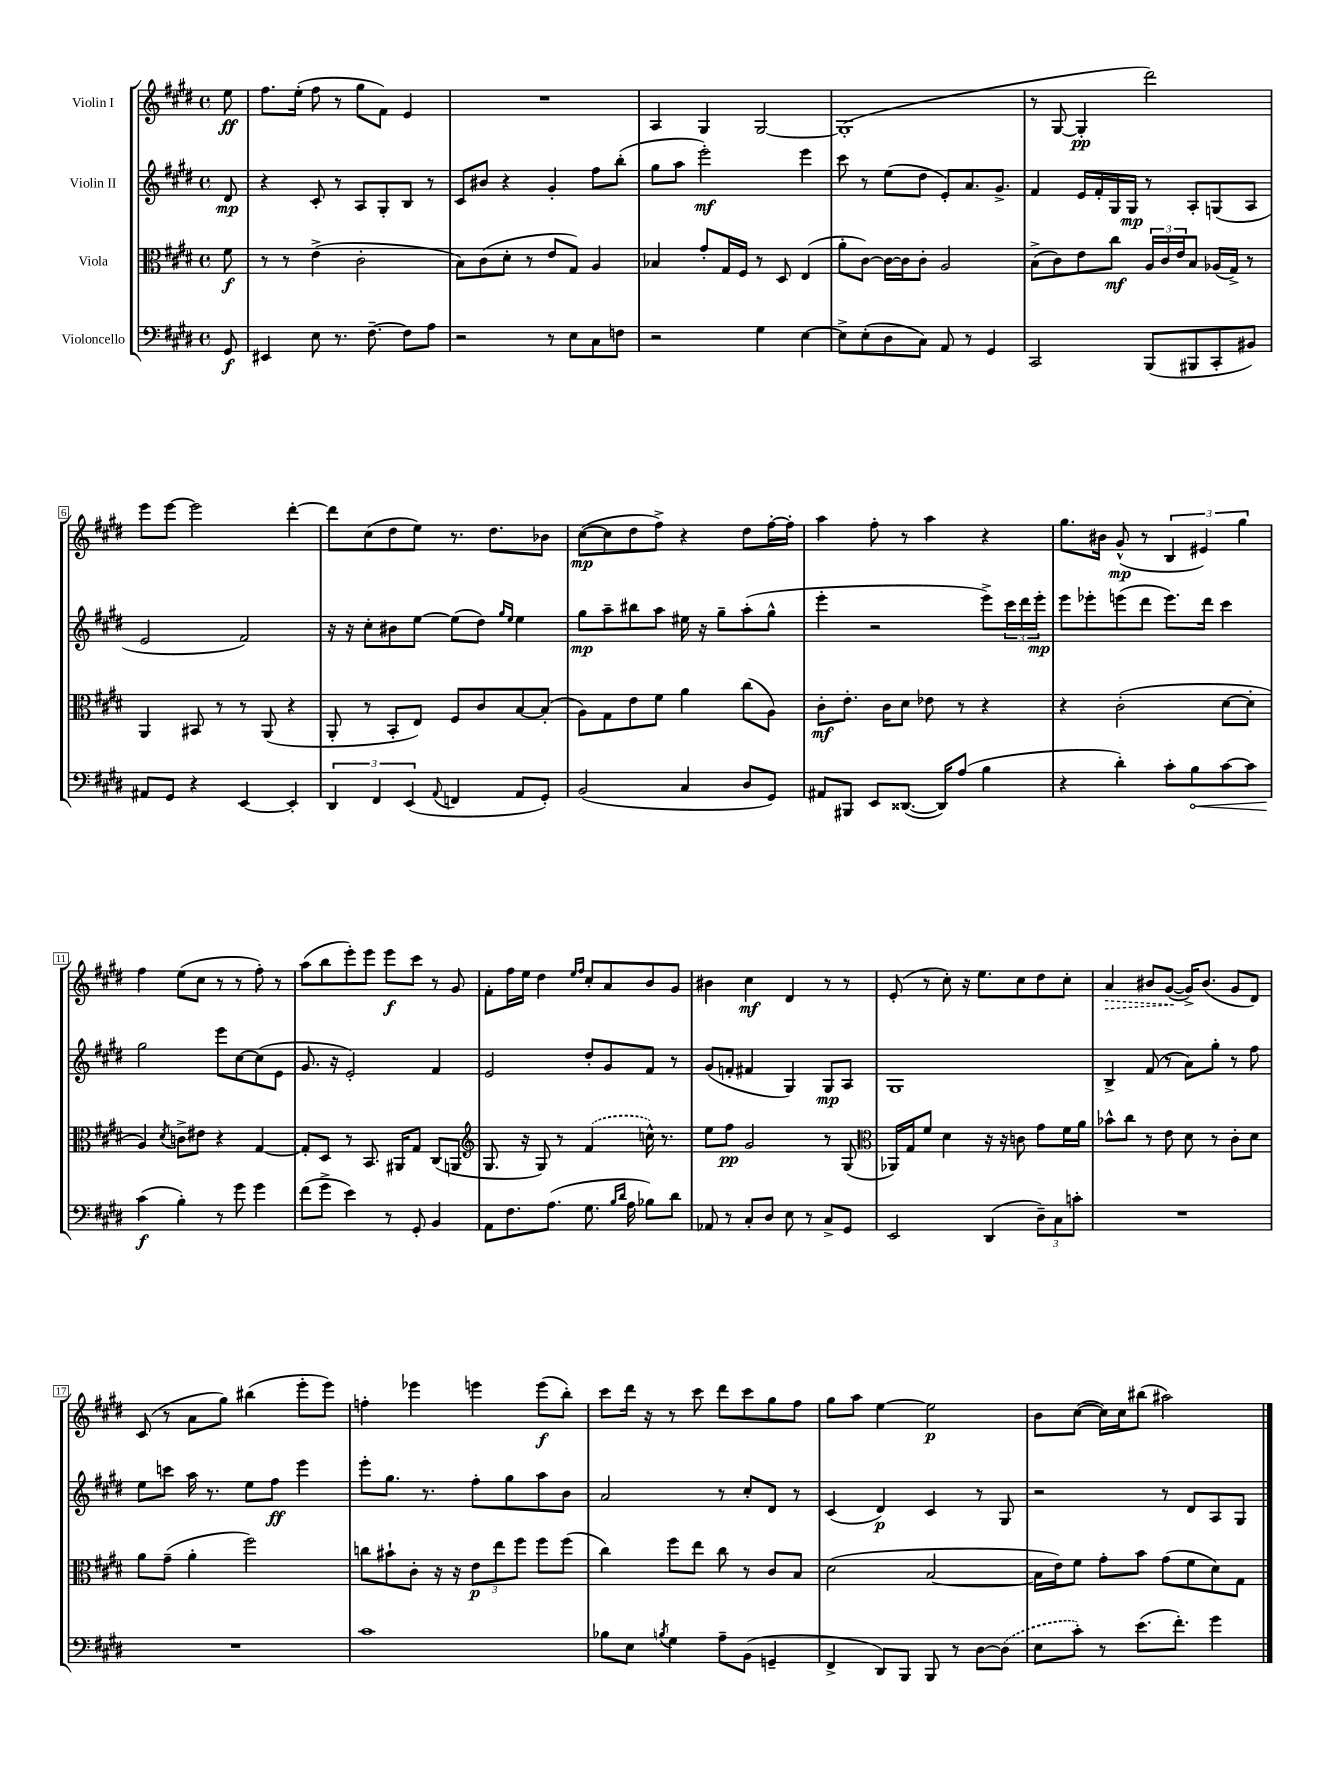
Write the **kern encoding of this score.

**kern	**dynam	**kern	**dynam	**kern	**dynam	**kern	**dynam
*part4	*part4	*part3	*part3	*part2	*part2	*part1	*part1
*staff4	*staff4	*staff3	*staff3	*staff2	*staff2	*staff1	*staff1
*I"Violoncello	*	*I"Viola	*	*I"Violin II	*	*I"Violin I	*
*clefF4	*	*clefC3	*	*clefG2	*	*clefG2	*
*k[f#c#g#d#]	*	*k[f#c#g#d#]	*	*k[f#c#g#d#]	*	*k[f#c#g#d#]	*
*M4/4	*	*M4/4	*	*M4/4	*	*M4/4	*
*met(c)	*	*met(c)	*	*met(c)	*	*met(c)	*
=	=	=	=	=	=	=	=
8GG#/	f	8f#\	f	8d#/	mp	8ee\	ff
=1	=1	=1	=1	=1	=1	=1	=1
4EE#X/	.	8r	.	4r	.	8.ff#\L	.
.	.	8r	.	.	.	.	.
.	.	.	.	.	.	(16ee'\Jk	.
8E\	.	(4e^\	.	8c#'/	.	8ff#\	.
8.r	.	.	.	8r	.	8r	.
.	.	2c#'\	.	8A/L	.	8gg#\L	.
[8.F#~\	.	.	.	.	.	.	.
.	.	.	.	8G#'/	.	8f#\J)	.
8F#\L]	.	.	.	8B/J	.	4e/	.
8A\J	.	.	.	8r	.	.	.
=2	=2	=2	=2	=2	=2	=2	=2
2r	.	8B\L)	.	8c#/L	.	1r	.
.	.	(8c#\	.	8b#X/J	.	.	.
.	.	8d#'\J	.	4r	.	.	.
.	.	8r	.	.	.	.	.
8r	.	8e/L	.	4g#'/	.	.	.
8E\L	.	8G#/J)	.	.	.	.	.
8C#\	.	4A/	.	8ff#\L	.	.	.
8Fn\J	.	.	.	(8bb'\J	.	.	.
=3	=3	=3	=3	=3	=3	=3	=3
2r	.	4B-X/	.	8gg#\L	.	4A/	.
.	.	.	.	8aa\J	.	.	.
.	.	8g#'/L	.	2eee'\)	mf	4G#/	.
.	.	16G#/L	.	.	.	.	.
.	.	16F#/JJ	.	.	.	.	.
4G#\	.	8r	.	.	.	[2G#/	.
.	.	8D#/	.	.	.	.	.
[4E\	.	(4E/	.	4eee\	.	.	.
=4	=4	=4	=4	=4	=4	=4	=4
8E^\L]	.	8a'\L	.	8ccc#\	.	(1G#']	.
(8E'\	.	[8c#\J)	.	8r	.	.	.
8D#\	.	16c#\LL_	.	(8ee\L	.	.	.
.	.	16c#\J]	.	.	.	.	.
8C#\J)	.	8c#'\J	.	8dd#\J	.	.	.
8AA/	.	2A/	.	8e'/L)	.	.	.
8r	.	.	.	8.a/	.	.	.
4GG#/	.	.	.	.	.	.	.
.	.	.	.	8.g#^/J	.	.	.
=5	=5	=5	=5	=5	=5	=5	=5
2CC#/	.	(8B^\L	.	4f#/	.	8r	.
.	.	8c#\)	.	.	.	[8G#/	.
.	.	8e\	.	16e/LL	.	4G#'/]	pp
.	.	.	.	16f#'/	.	.	.
.	.	8cc#\J	mf	16G#/	.	.	.
.	.	.	.	16G#/JJ	mp	.	.
(8BBB/L	.	24A/LL	.	8r	.	2ddd#\)	.
.	.	24c#/	.	.	.	.	.
.	.	24e/J	.	.	.	.	.
8BBB#X/	.	8B/J	.	8A'/L	.	.	.
8CC#'/	.	(16A-X/LL	.	(8Gn/	.	.	.
.	.	16G#^/JJ)	.	.	.	.	.
8BB#X/J)	.	8r	.	8A/J	.	.	.
!!LO:LB:g=z
=6	=6	=6	=6	=6	=6	=6	=6
8AA#X/L	.	4AA/	.	2e/	.	8eee\L	.
8GG#/J	.	.	.	.	.	[8eee\J	.
4r	.	8BB#X/	.	.	.	2eee\]	.
.	.	8r	.	.	.	.	.
[4EE/	.	8r	.	2f#/)	.	.	.
.	.	(8AA/	.	.	.	.	.
4EE'/]	.	4r	.	.	.	[4ddd#'\	.
=7	=7	=7	=7	=7	=7	=7	=7
6DD#/	.	8AA'/	.	16r	.	8ddd#\L]	.
.	.	.	.	16r	.	.	.
.	.	8r	.	8cc#'\L	.	(8cc#\	.
6FF#/	.	.	.	.	.	.	.
.	.	8BB'/L	.	8b#X\	.	8dd#\	.
(6EE/	.	.	.	.	.	.	.
.	.	8E/J)	.	[8ee\J	.	8ee\J)	.
8qqAA/	.	.	.	.	.	.	.
4FFn/	.	8F#/L	.	(8ee\L]	.	8.r	.
.	.	8c#/	.	8dd#\J)	.	.	.
.	.	.	.	.	.	8.dd#\L	.
.	.	.	.	16qqgg#/LL	.	.	.
.	.	.	.	16qqee/JJ	.	.	.
8AA/L	.	[8B/	.	4ee\	.	.	.
8GG#'/J)	.	(8B'/J]	.	.	.	8b-X\J	.
=8	=8	=8	=8	=8	=8	=8	=8
(2BB/	.	8A\L)	.	8gg#\L	mp	([8cc#\L	mp
.	.	8G#\	.	8aa~\	.	8cc#\]	.
.	.	8e\	.	8bb#X\	.	8dd#\	.
.	.	8f#\J	.	8aa\J	.	8ff#^\J)	.
4C#/	.	4a\	.	16ee#X\	.	4r	.
.	.	.	.	16r	.	.	.
.	.	.	.	8gg#~\L	.	.	.
8D#/L	.	(8cc#\L	.	(8aa'\	.	8dd#\L	.
8GG#/J)	.	8A\J)	.	8gg#^^\J	.	[16ff#'\L	.
.	.	.	.	.	.	16ff#'\JJ]	.
=9	=9	=9	=9	=9	=9	=9	=9
8AA#X/L	.	8c#'\L	mf	4eee'\	.	4aa\	.
8BBB#X/J	.	8.e'\J	.	.	.	.	.
8EE/L	.	.	.	2r	.	8ff#'\	.
.	.	16c#\KL	.	.	.	.	.
([8.DD##X/J	.	8d#\J	.	.	.	8r	.
.	.	8e-X\	.	.	.	4aa\	.
16DD##/KL])	.	.	.	.	.	.	.
(8A/J	.	8r	.	.	.	.	.
4B\	.	4r	.	8eee^\L)	.	4r	.
.	.	.	.	24ccc#\L	.	.	.
.	.	.	.	24ddd#\	.	.	.
.	.	.	.	24eee'\JJ	mp	.	.
=10	=10	=10	=10	=10	=10	=10	=10
4r	.	4r	.	8eee\L	.	8.gg#\L	.
.	.	.	.	8eee-X'\	.	.	.
.	.	.	.	.	.	16b#X\Jk	.
4d#'\)	.	(2c#'\	.	(8eeen\	.	(8g#^^/	mp
.	.	.	.	8ddd#\J	.	8r	.
8c#'\L	.	.	.	8.eee\L)	.	6B/	.
!	!LO:HP:b	!	!	!	!	!	!
8B\	<	.	.	.	.	.	.
.	.	.	.	.	.	6e#X/)	.
.	.	.	.	16ddd#\Jk	.	.	.
[8c#\	.	[8d#\L	.	4ccc#\	.	.	.
.	.	.	.	.	.	6gg#\	.
8c#\J]	.	8d#'\J]	.	.	.	.	.
!!LO:LB:g=z
=11	=11	=11	=11	=11	=11	=11	=11
(4c#\	f	4A/)	.	2gg#\	.	4ff#\	.
.	.	8qd#/	.	.	.	.	.
4B'\)	[	8cn^\L	.	.	.	(8ee\L	.
.	.	8e#X\J	.	.	.	8cc#\J	.
8r	.	4r	.	8eee\L	.	8r	.
8g#\	.	.	.	[8cc#\	.	8r	.
4g#\	.	[4G#/	.	(8cc#\]	.	8ff#'\)	.
.	.	.	.	8e\J	.	8r	.
=12	=12	=12	=12	=12	=12	=12	=12
(8f#\L	.	8G#'/L]	.	8.g#/	.	(8aa\L	.
8g#^\J	.	8D#/J	.	.	.	8bb\	.
.	.	.	.	16r	.	.	.
4e\)	.	8r	.	2e'/)	.	8eee'\)	.
.	.	8.BB/	.	.	.	8eee\J	.
8r	.	.	.	.	.	8eee\L	f
.	.	16AA#X/KL	.	.	.	.	.
8GG#'/	.	8G#/J	.	.	.	8ccc#\J	.
4BB/	.	(8C#/L	.	4f#/	.	8r	.
.	.	8AAn/J	.	.	.	8g#/	.
=13	=13	=13	=13	=13	=13	=13	=13
*	*	*clefG2	*	*	*	*	*
8AA\L	.	8.G#/	.	2e/	.	8f#'\L	.
8.F#\	.	.	.	.	.	16ff#\L	.
.	.	16r	.	.	.	16ee\JJ	.
.	.	8G#/)	.	.	.	4dd#\	.
(8.A\J	.	.	.	.	.	.	.
.	.	8r	.	.	.	.	.
.	.	.	.	.	.	16qqee/LL	.
.	.	.	.	.	.	16qqff#/JJ	.
8.G#\	.	(4f#/	.	8dd#'/L	.	8cc#'/L	.
.	.	.	.	8g#/	.	8a/	.
16qqB/LL	.	.	.	.	.	.	.
16qqd#/JJ	.	.	.	.	.	.	.
16A\	.	.	.	.	.	.	.
8B-X\L)	.	16ccn^^\)	.	8f#/J	.	8b/	.
.	.	8.r	.	.	.	.	.
8d#\J	.	.	.	8r	.	8g#/J	.
=14	=14	=14	=14	=14	=14	=14	=14
8AA-X/	.	8ee\L	.	(8g#/L	.	4b#X\	.
8r	.	8ff#\J	pp	8fn'/J	.	.	.
8C#'/L	.	2g#/	.	4f#X/	.	4cc#\	mf
8D#/J	.	.	.	.	.	.	.
8E\	.	.	.	4G#/)	.	4d#/	.
8r	.	.	.	.	.	.	.
8C#^/L	.	8r	.	8G#/L	mp	8r	.
8GG#/J	.	(8G#/	.	8A/J	.	8r	.
=15	=15	=15	=15	=15	=15	=15	=15
*	*	*clefC3	*	*	*	*	*
2EE/	.	16AA-X/LL)	.	1G#	.	(8e'/	.
.	.	16G#/J	.	.	.	.	.
.	.	8f#/J	.	.	.	8r	.
.	.	4d#\	.	.	.	8cc#'\)	.
.	.	.	.	.	.	16r	.
.	.	.	.	.	.	8.ee\L	.
(4DD#/	.	16r	.	.	.	.	.
.	.	16r	.	.	.	.	.
.	.	8cn\	.	.	.	8cc#\	.
12D#~\L)	.	8g#\L	.	.	.	8dd#\	.
12C#\	.	.	.	.	.	.	.
.	.	16f#\L	.	.	.	8cc#'\J	.
12cn'\J	.	.	.	.	.	.	.
.	.	16a\JJ	.	.	.	.	.
=16	=16	=16	=16	=16	=16	=16	=16
!	!	!	!	!	!	!	!LO:HP:b
1r	.	8b-X^^\L	.	4B^/	.	4a/	>
.	.	8cc#\J	.	.	.	.	.
.	.	8r	.	(8f#/	.	8b#X/L	.
.	.	8e\	.	8r	.	([8g#/J	.
.	.	8d#\	.	8a\L)	.	16g#^/KL])	]
.	.	.	.	.	.	(8.b#/J	.
.	.	8r	.	8gg#'\J	.	.	.
.	.	8c#'\L	.	8r	.	8g#/L	.
.	.	8d#\J	.	8ff#\	.	8d#/J)	.
!!LO:LB:g=z
=17	=17	=17	=17	=17	=17	=17	=17
1r	.	8a\L	.	8ee\L	.	(8c#/	.
.	.	(8g#~\J	.	8cccn\J	.	8r	.
.	.	4a'\	.	16aa\	.	8a\L	.
.	.	.	.	8.r	.	.	.
.	.	.	.	.	.	8gg#\J)	.
.	.	2ff#\)	.	8ee\L	.	(4bb#X\	.
.	.	.	.	8ff#\J	ff	.	.
.	.	.	.	4eee\	.	8eee'\L	.
.	.	.	.	.	.	8eee\J)	.
=18	=18	=18	=18	=18	=18	=18	=18
1c#	.	8ccn\L	.	8eee'\L	.	4ffn'\	.
.	.	8b#X`\	.	8.gg#\J	.	.	.
.	.	8c#'\J	.	.	.	4eee-X\	.
.	.	.	.	8.r	.	.	.
.	.	16r	.	.	.	.	.
.	.	16r	.	.	.	.	.
.	.	12e\L	p	8ff#'\L	.	4eeen\	.
.	.	12ee\	.	.	.	.	.
.	.	.	.	8gg#\	.	.	.
.	.	12ff#\J	.	.	.	.	.
.	.	8ff#\L	.	8aa\	.	(8eee\L	f
.	.	(8ff#\J	.	8b\J	.	8bb'\J)	.
=19	=19	=19	=19	=19	=19	=19	=19
8B-X\L	.	4cc#\)	.	2a/	.	8ccc#\L	.
8E\J	.	.	.	.	.	16ddd#\Jk	.
.	.	.	.	.	.	16r	.
8qBn/	.	.	.	.	.	.	.
4G#\	.	8ff#\L	.	.	.	8r	.
.	.	8ee\J	.	.	.	8ccc#\	.
8A~\L	.	8cc#\	.	8r	.	8ddd#\L	.
(8BB\J	.	8r	.	8cc#'/L	.	8ccc#\	.
4GGn~/	.	8c#/L	.	8d#/J	.	8gg#\	.
.	.	8B/J	.	8r	.	8ff#\J	.
=20	=20	=20	=20	=20	=20	=20	=20
4FF#^/	.	(2d#\	.	(4c#/	.	8gg#\L	.
.	.	.	.	.	.	8aa\J	.
8DD#/L)	.	.	.	4d#/)	p	[4ee\	.
8BBB/J	.	.	.	.	.	.	.
8BBB/	.	[2B/	.	4c#/	.	2ee\]	p
8r	.	.	.	.	.	.	.
[8D#\L	.	.	.	8r	.	.	.
(8D#\J]	.	.	.	8G#/	.	.	.
=21	=21	=21	=21	=21	=21	=21	=21
8E\L	.	16B\LL]	.	2r	.	8b\L	.
.	.	16e\J)	.	.	.	.	.
8c#'\J)	.	8f#\J	.	.	.	([8cc#\J	.
8r	.	8g#'\L	.	.	.	16cc#\LL])	.
.	.	.	.	.	.	16cc#\J	.
(8.e\L	.	8b\J	.	.	.	(8bb#X\J	.
.	.	(8g#\L	.	8r	.	2aa#X\)	.
8.f#'\J)	.	.	.	.	.	.	.
.	.	8f#\	.	8d#/L	.	.	.
4g#\	.	8d#\)	.	8A/	.	.	.
.	.	8G#\J	.	8G#/J	.	.	.
==	==	==	==	==	==	==	==
*-	*-	*-	*-	*-	*-	*-	*-
